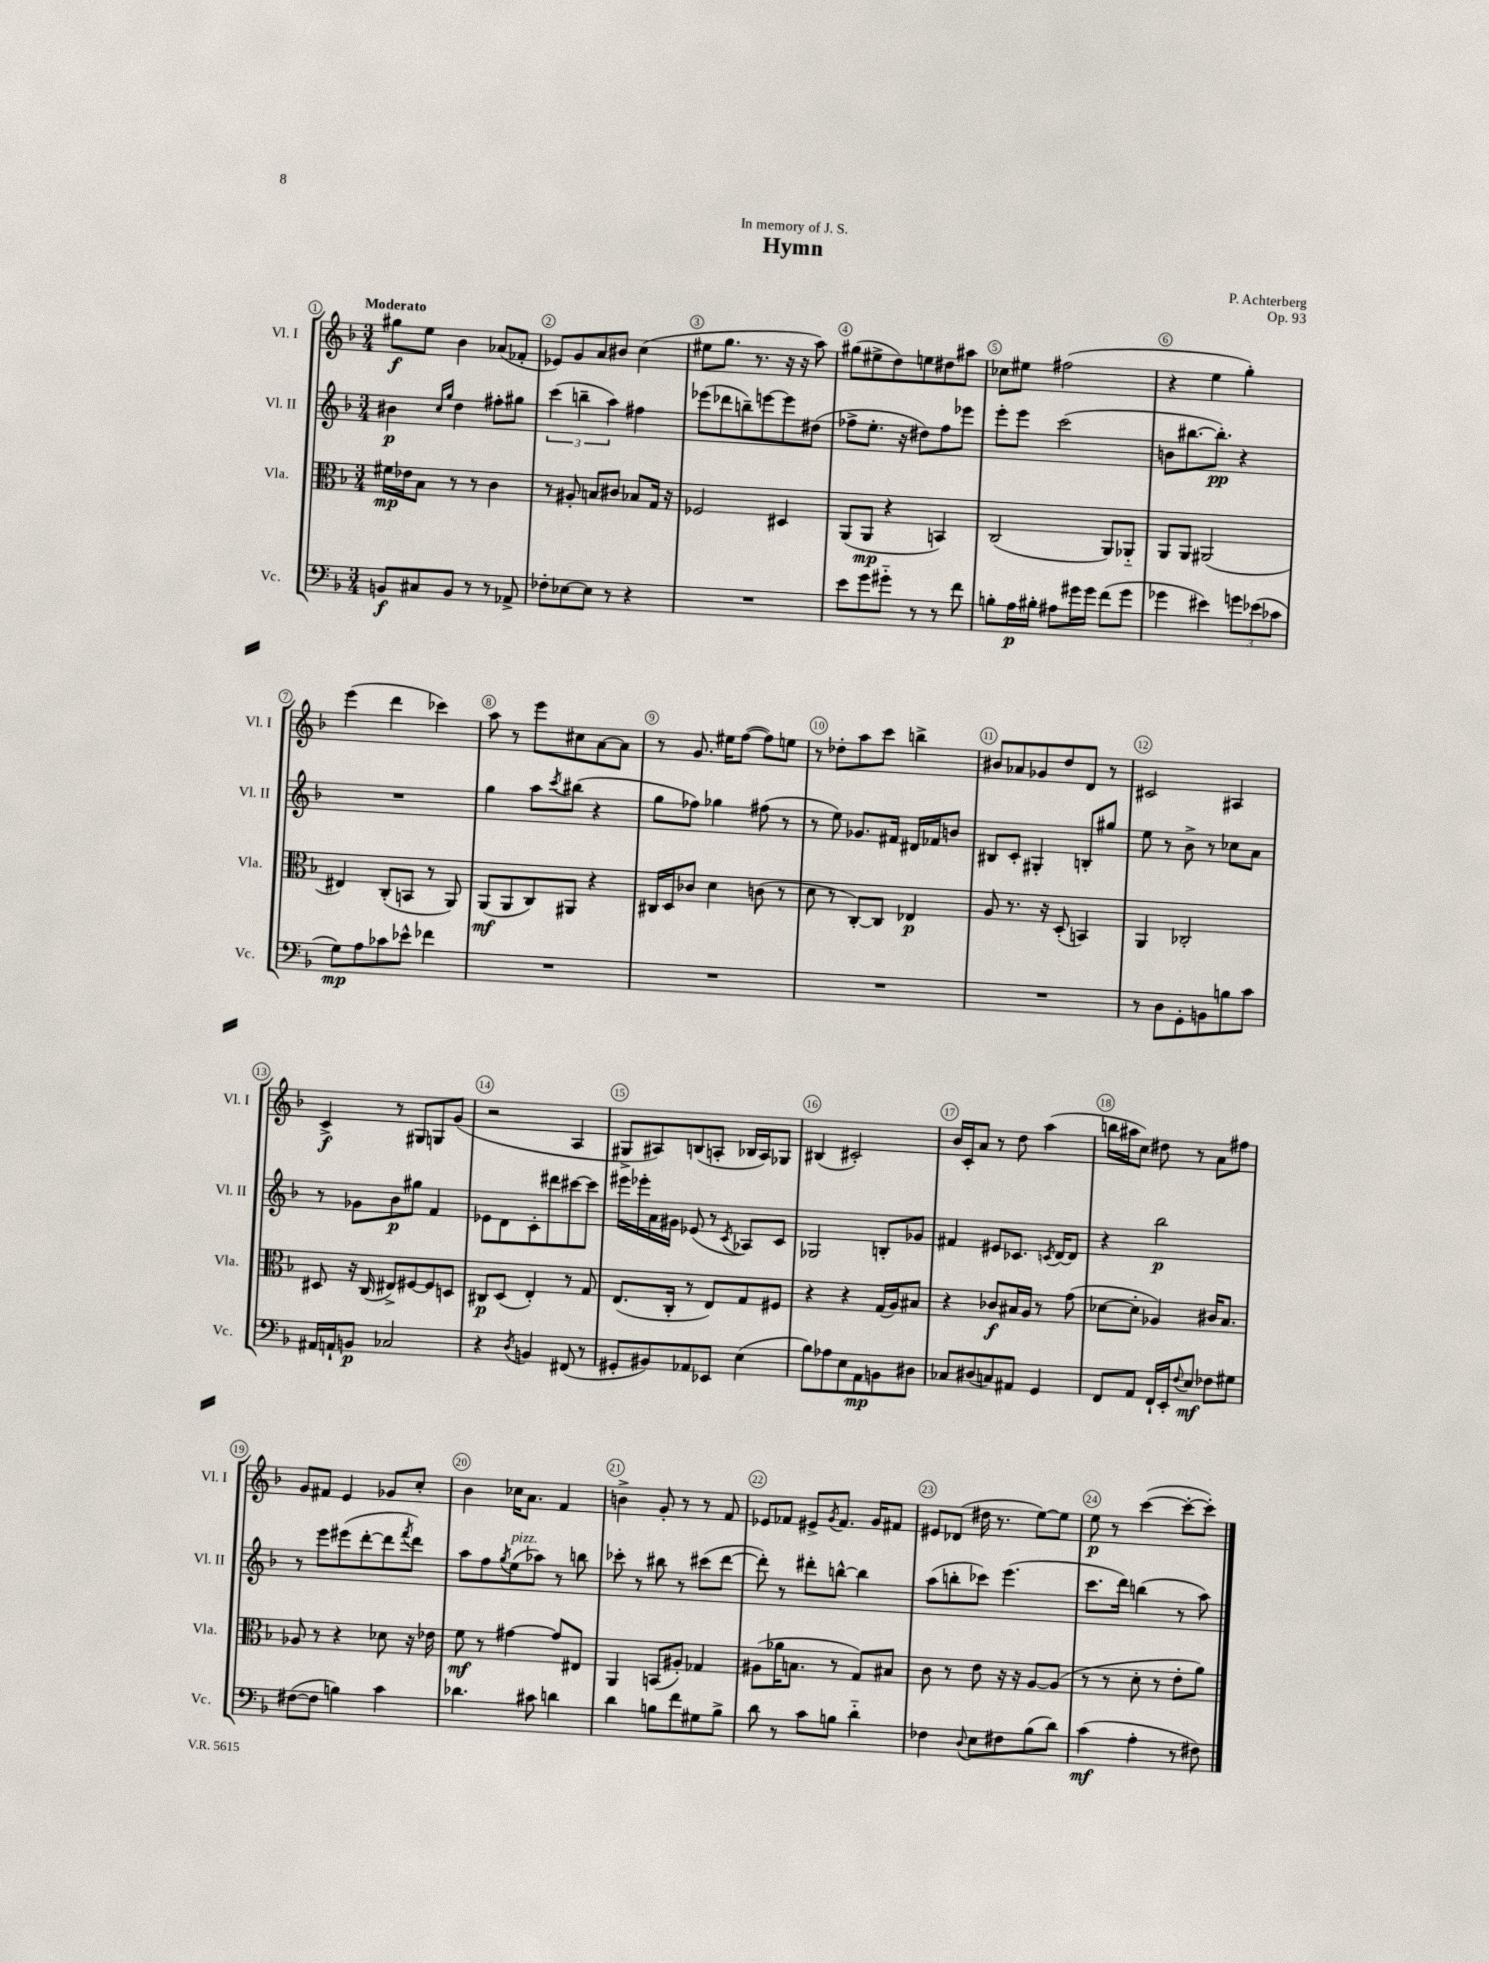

**kern	**dynam	**kern	**dynam	**kern	**dynam	**kern	**dynam
*part4	*part4	*part3	*part3	*part2	*part2	*part1	*part1
*staff4	*staff4	*staff3	*staff3	*staff2	*staff2	*staff1	*staff1
*I"Vc.	*	*I"Vla.	*	*I"Vl. II	*	*I"Vl. I	*
*I'Vc.	*	*I'Vla.	*	*I'Vl. II	*	*I'Vl. I	*
*clefF4	*	*clefC3	*	*clefG2	*	*clefG2	*
*k[b-]	*	*k[b-]	*	*k[b-]	*	*k[b-]	*
*M3/4	*	*M3/4	*	*M3/4	*	*M3/4	*
=1	=1	=1	=1	=1	=1	=1	=1
!	!	!	!	!	!	!LO:TX:a:B:t=Moderato	!
8BBn/L	f	16f#X\LL	mp	4b#X\	p	8gg#X\L	f
.	.	16e-X\J	.	.	.	.	.
8C#X/	.	8B-\J	.	.	.	8ee\J	.
.	.	.	.	16qqcc/LL	.	.	.
.	.	.	.	16qqgg/JJ	.	.	.
8BB/J	.	8r	.	4dd\	.	4b-\	.
8r	.	8r	.	.	.	.	.
8r	.	4c\	.	8ff#X'\L	.	(8a-X/L	.
8AA-X^/	.	.	.	8gg#X\J	.	8f-X'/J	.
=2	=2	=2	=2	=2	=2	=2	=2
8F-X'\L	.	8r	.	(6ccc\	.	8e-X/L)	.
[8E-X\	.	8A#X'/	.	.	.	8g/	.
.	.	.	.	6bbn~\	.	.	.
8E-\J]	.	8Bn/L	.	.	.	8a/	.
.	.	.	.	6aa\)	.	.	.
8r	.	8c#X/J	.	.	.	8b#X/J	.
4r	.	8B-X/L	.	4ff#X\	.	(4cc\	.
.	.	16G/Jk	.	.	.	.	.
.	.	16r	.	.	.	.	.
=3	=3	=3	=3	=3	=3	=3	=3
2.r	.	2F-X/	.	(8eee-X\L	.	8ee#X\L	.
.	.	.	.	8ddd-X\	.	8.gg\J	.
.	.	.	.	8bbn~\)	.	.	.
.	.	.	.	.	.	8.r	.
.	.	.	.	[8eeen\	.	.	.
.	.	4D#X/	.	8eee\]	.	16r	.
.	.	.	.	.	.	16r	.
.	.	.	.	(8dd#X\J	.	8aa\)	.
=4	=4	=4	=4	=4	=4	=4	=4
8e\L	.	(8AA/L	.	8ff-X^\L	.	(8gg#X\L	.
8g\	.	8AA/J	mp	8.ee'\J	.	8ee#X^\	.
8g#X\J	.	4r	.	.	.	8dd\)	.
.	.	.	.	16r	.	.	.
8r	.	.	.	8dd#X\L)	.	8een\	.
8r	.	4BBn/)	.	8ff-\	.	8dd#X\	.
8f\	.	.	.	8eee-X\J	.	8aa#X\J	.
=5	=5	=5	=5	=5	=5	=5	=5
8Bn'\L	.	(2C/	.	8eee'\L	.	8cc-X\L	.
16A\L	p	.	.	8eee\J	.	8ee#X\J	.
16B#X'\JJ	.	.	.	.	.	.	.
8A#X\L	.	.	.	(2ccc\	.	(2ff#X\	.
16g#X\L	.	.	.	.	.	.	.
16g#\JJ	.	.	.	.	.	.	.
(8f\L	.	8AA/L)	.	.	.	.	.
8g#\J	.	8AA-X/J	.	.	.	.	.
=6	=6	=6	=6	=6	=6	=6	=6
4g-X\	.	8AA/L	.	8bn\L	.	4r	.
.	.	8AA/J	.	[8.bb#X\	.	.	.
4e#X\)	.	(2AA#X/	.	.	.	4ee\	.
.	.	.	.	8.bb#'\J])	pp	.	.
12gn\L	.	.	.	4r	.	4gg'\)	.
(12e-X\	.	.	.	.	.	.	.
12c-X\J	.	.	.	.	.	.	.
!!LO:LB:g=z
=7	=7	=7	=7	=7	=7	=7	=7
8G\L)	mp	4E#X/)	.	2.r	.	(4eee\	.
8A\	.	.	.	.	.	.	.
8c-X\	.	(8C'/L	.	.	.	4ddd\	.
8e-X^^\J	.	8BBn/J	.	.	.	.	.
4f-X\	.	8r	.	.	.	4ccc-X\)	.
.	.	8AA/)	.	.	.	.	.
=8	=8	=8	=8	=8	=8	=8	=8
2.r	.	(8AA/L	mf	4gg\	.	8aa\	.
.	.	8AA/	.	.	.	8r	.
.	.	8C/)	.	8aa\L	.	8eee\L	.
.	.	.	.	8qccc/	.	.	.
.	.	8AA#X/J	.	(8bb#X\J	.	8cc#X\	.
.	.	4r	.	4r	.	[8a\	.
.	.	.	.	.	.	8a\J]	.
=9	=9	=9	=9	=9	=9	=9	=9
2.r	.	16C#X/LL	.	8gg\L	.	8r	.
.	.	16D/J	.	.	.	.	.
.	.	8c-X/J	.	8ff-X\J)	.	8.g/	.
.	.	4d\	.	4gg-X\	.	.	.
.	.	.	.	.	.	16ee#X\KL	.
.	.	.	.	.	.	([8ff\J	.
.	.	(8cn\	.	(8ff#X\	.	8ff\L])	.
.	.	8r	.	8r	.	8een\J	.
=10	=10	=10	=10	=10	=10	=10	=10
2.r	.	8d\	.	8r	.	8r	.
.	.	8r	.	8ee\)	.	8dd-X'\L	.
.	.	[8C'/L)	.	8.g-X/L	.	8aa\	.
.	.	8C/J]	.	.	.	8ccc\J	.
.	.	.	.	16f#X/Jk	.	.	.
.	.	4E-X/	p	16d#X/LL	.	4bbn^\	.
.	.	.	.	16f-X/J	.	.	.
.	.	.	.	8bn/J	.	.	.
=11	=11	=11	=11	=11	=11	=11	=11
2.r	.	8A/	.	8B#X/L	.	8b#X/L	.
.	.	8.r	.	8c'/J	.	8a-X/	.
.	.	.	.	4G#X'/	.	8g-X/	.
.	.	16r	.	.	.	.	.
.	.	(8D'/	.	.	.	8dd/	.
.	.	4BBn/)	.	8Bn'/L	.	8d/J	.
.	.	.	.	8gg#X/J	.	8r	.
=12	=12	=12	=12	=12	=12	=12	=12
8r	.	4AA/	.	8ee\	.	2c#X/	.
8D\L	.	.	.	8r	.	.	.
8GG'\	.	2C-X'/	.	8b-^\	.	.	.
8BBn\	.	.	.	8r	.	.	.
8Bn\	.	.	.	8cc-X\L	.	4A#X/	.
8c\J	.	.	.	8a\J	.	.	.
!!LO:LB:g=z
=13	=13	=13	=13	=13	=13	=13	=13
16AA#X/LL	.	8D#X/	.	8r	.	4c^/	f
16AAn`/J	.	.	.	.	.	.	.
8BBn/J	p	16r	.	8g-X\L	.	.	.
.	.	(16C/	.	.	.	.	.
2C-X/	.	8E#X^/L)	.	8b-\	p	8r	.
.	.	[8F#X/	.	8gg#X\J	.	8G#X/L	.
.	.	8F#/]	.	4f/	.	8Gn/	.
.	.	8Dn/J	.	.	.	(8g/J	.
=14	=14	=14	=14	=14	=14	=14	=14
4r	.	8C#X/L	p	8e-X\L	.	2r	.
.	.	(8D/J	.	8d\	.	.	.
8qD/	.	.	.	.	.	.	.
4BBn/	.	4E'/)	.	8c'\	.	.	.
.	.	.	.	8ddd#X\	.	.	.
(8FF#X/	.	8r	.	[8ccc#X\	.	4A/	.
8r	.	8G/	.	8ccc#\J]	.	.	.
=15	=15	=15	=15	=15	=15	=15	=15
8GG#X'/L	.	(8.E/L	.	16eee#X\LL	.	8G#X^/L	.
.	.	.	.	16eee-X'\	.	.	.
8BB#X/)	.	.	.	16a\	.	8A#X/)	.
.	.	16C'/Jk	.	16g#X\JJ	.	.	.
8AA-X/	.	8r	.	(8e-X/	.	(8Bn/	.
8EE-X/J	.	8E/L)	.	8r	.	8An'/J	.
.	.	.	.	8qc/	.	.	.
(4E\	.	8G/	.	8A-X/L)	.	16B-X/LL	.
.	.	.	.	.	.	16A/J)	.
.	.	8F#X/J	.	8c/J	.	8G-X/J	.
=16	=16	=16	=16	=16	=16	=16	=16
8B-\L)	.	4r	.	2G-X/	.	(4B#X/	.
8A-X\	.	.	.	.	.	.	.
8E\	.	4r	.	.	.	2c#X'/)	.
8AA\	mp	.	.	.	.	.	.
8BBn\	.	(16G/LL	.	8Bn'/L	.	.	.
.	.	16A/J)	.	.	.	.	.
8D#X\J	.	8B#X/J	.	8g-X/J	.	.	.
=17	=17	=17	=17	=17	=17	=17	=17
8C-X/L	.	4r	.	4f#X/	.	16b-/LL	.
.	.	.	.	.	.	16c'/J	.
(8D#X/	.	.	.	.	.	8a/J	.
8Cn/)	.	8c-X/L	f	8e#X/L	.	8r	.
8AA#X/J	.	16B#X/L	.	8.c-X/J	.	8dd\	.
.	.	16A/JJ	.	.	.	.	.
4GG/	.	8r	.	.	.	(4aa\	.
.	.	.	.	8qcn/	.	.	.
.	.	.	.	[16d/KL	.	.	.
.	.	(8g\	.	8d/J]	.	.	.
=18	=18	=18	=18	=18	=18	=18	=18
8FF/L	.	[8d-X\L	.	4r	.	16bbn\LL	.
.	.	.	.	.	.	16aa#X\J	.
8AA/J	.	8d-'\J]	.	.	.	8cc\J)	.
16FF`/LL	.	4A-X/)	.	2bb-\	p	8dd#X\	.
16EE'/J	.	.	.	.	.	.	.
8qqF/	.	.	.	.	.	.	.
8E/J	mf	.	.	.	.	8r	.
8F-X\L	.	16c#X/KL	.	.	.	8a\L	.
.	.	8.B-/J	.	.	.	.	.
8G#X\J	.	.	.	.	.	8ff#X\J	.
!!LO:LB:g=z
=19	=19	=19	=19	=19	=19	=19	=19
([8F#X\L	.	8A-X/	.	8r	.	8g/L	.
8F#\J]	.	8r	.	8eee\L	.	8f#X/J	.
4Bn\)	.	4r	.	(8eee#X\	.	4e/	.
.	.	.	.	[8ddd'\	.	.	.
4c\	.	8d-X\	.	8ddd\]	.	8g-X/L	.
.	.	.	.	8qfff/	.	.	.
.	.	16r	.	8ddd\J)	.	8cc'/J	.
.	.	16e-X\	.	.	.	.	.
=20	=20	=20	=20	=20	=20	=20	=20
4.d-X\	.	8f\	mf	8aa\L	.	4b-\	.
.	.	8r	.	8ff\	.	.	.
.	.	.	.	8qgg/	.	.	.
!	!	!	!	!LO:TX:a:i:t=pizz.	!	!	!
.	.	[4g#X\	.	(8ee\	.	16cc-X\KL	.
.	.	.	.	.	.	8.a\J	.
8c#X\	.	.	.	8aa-X\J)	.	.	.
4dn\	.	8g#/L]	.	8r	.	4f/	.
.	.	8E#X/J	.	8bbn\	.	.	.
=21	=21	=21	=21	=21	=21	=21	=21
4d\	.	4AA/	.	8ccc-X'\	.	4bn^\	.
.	.	.	.	8r	.	.	.
8Bn\L	.	(8BBn/L	.	8bb#X\	.	8g'/	.
8f\	.	8A#X'/J)	.	8r	.	8r	.
8G#X\	.	4G-X/	.	(8ccc#X\L	.	8r	.
8B^\J	.	.	.	[8ddd\J	.	8f/	.
=22	=22	=22	=22	=22	=22	=22	=22
8d\	.	(8A#X\L	.	8ddd'\])	.	8e-X/L	.
8r	.	16a-X\K	.	8r	.	8f-X/J	.
.	.	8.Bn\J	.	.	.	.	.
8c\L	.	.	.	8ddd#X'\L	.	8e#X^/L	.
.	.	.	.	.	.	8qg/	.
8Bn\J	.	8r	.	[8bbn^^\J	.	8.f-/J	.
4d\	.	8G/L)	.	4bb\]	.	.	.
.	.	.	.	.	.	16g/KL	.
.	.	8B#X/J	.	.	.	8f#X/J	.
=23	=23	=23	=23	=23	=23	=23	=23
4F-X\	.	8c\	.	(8aa\L	.	8e#X/L	.
.	.	8r	.	8bbn'\	.	(8d-X/J	.
8qqD/	.	.	.	.	.	.	.
8E\L	.	8e\	.	8ccc-X\J)	.	16dd#X\	.
.	.	.	.	.	.	8.r	.
8F#X\	.	16r	.	(4.eee\	.	.	.
.	.	16r	.	.	.	.	.
(8B-\	.	[8A/L	.	.	.	[8ee\L)	.
8d\J)	.	(8A/J]	.	.	.	8ee\J]	.
=24	=24	=24	=24	=24	=24	=24	=24
(4c\	mf	8r	.	8.ccc\L	.	8ee\	p
.	.	8r	.	.	.	8r	.
.	.	.	.	16ddd\Jk)	.	.	.
4A'\	.	8d'\	.	(4bbn\	.	([4ccc\	.
.	.	8r	.	.	.	.	.
8r	.	8e'\L	.	8r	.	8ccc'\L_	.
8F#X\)	.	8a\J)	.	8aa\)	.	8ccc'\J])	.
==	==	==	==	==	==	==	==
*-	*-	*-	*-	*-	*-	*-	*-
